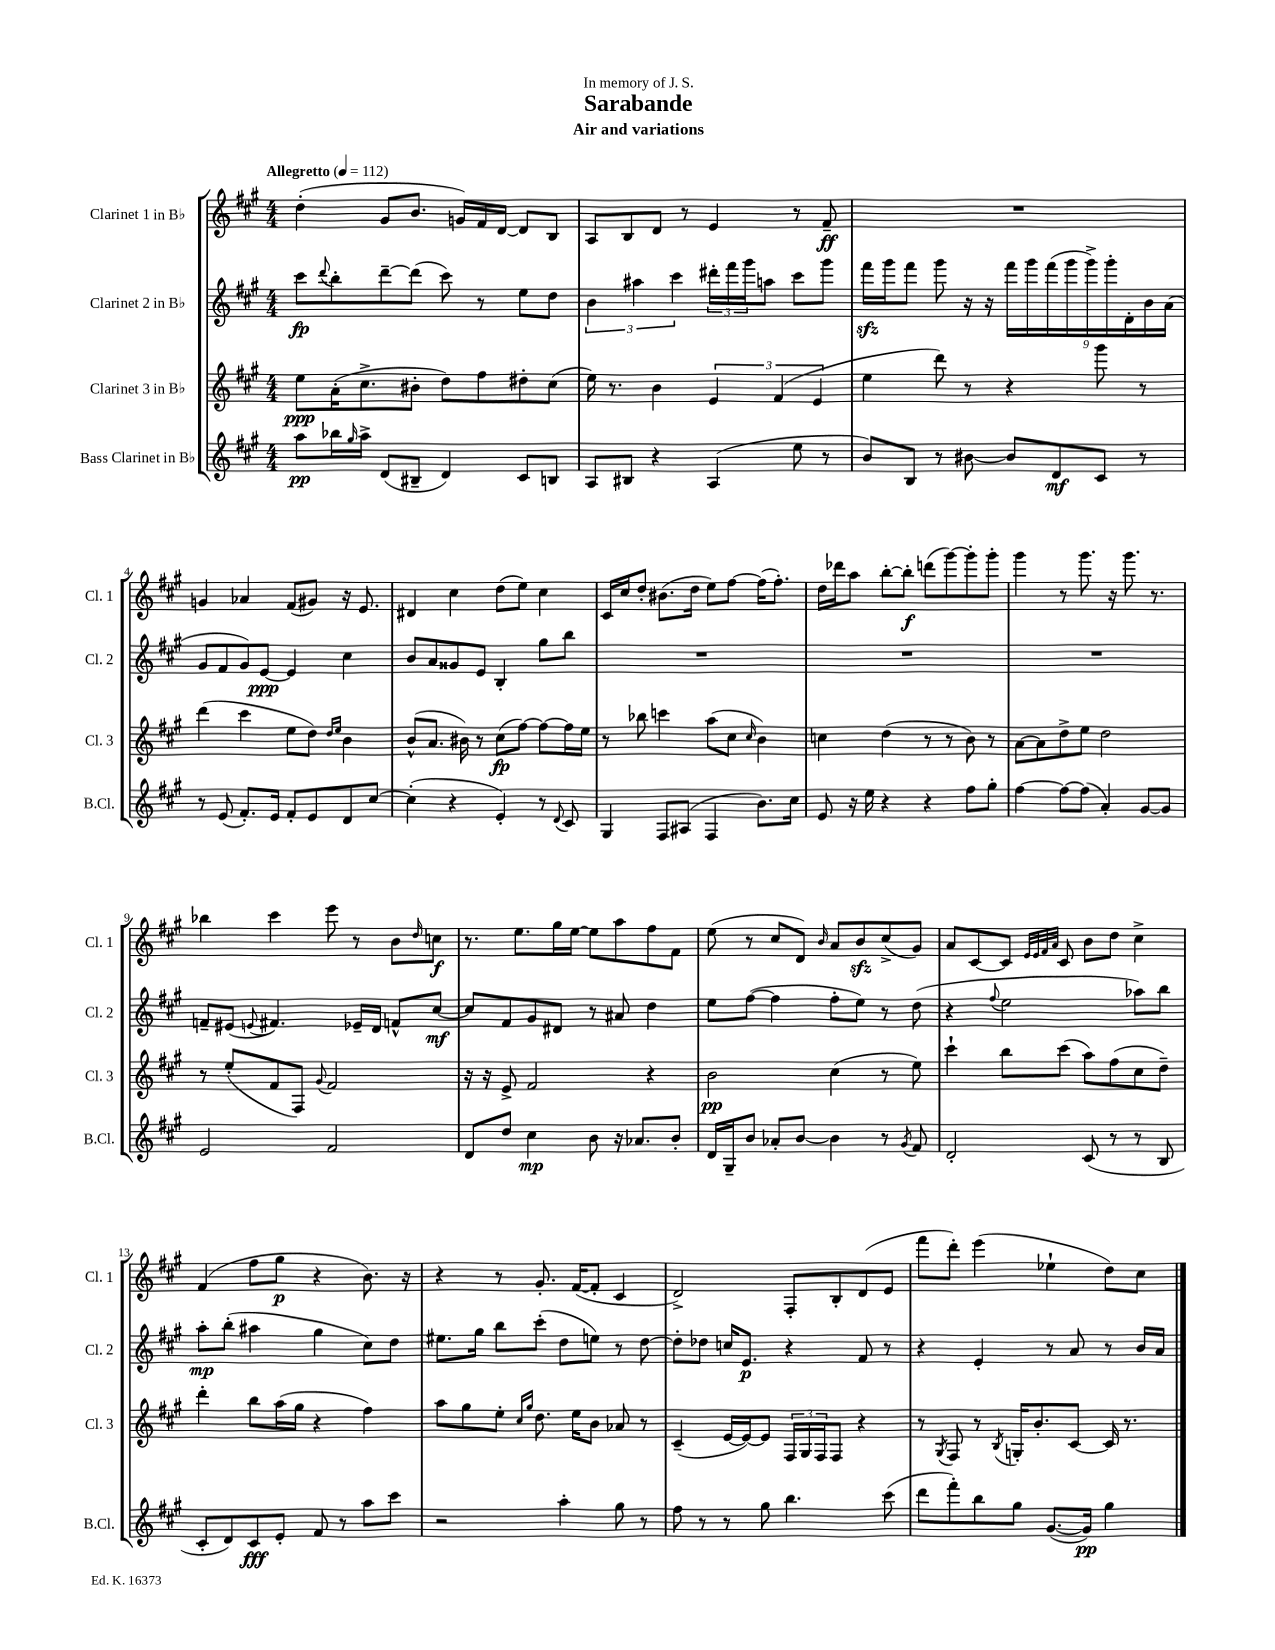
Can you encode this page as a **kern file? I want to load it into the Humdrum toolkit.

**kern	**dynam	**kern	**dynam	**kern	**dynam	**kern	**dynam
*part4	*part4	*part3	*part3	*part2	*part2	*part1	*part1
*staff4	*staff4	*staff3	*staff3	*staff2	*staff2	*staff1	*staff1
*I"Bass Clarinet in B♭	*	*I"Clarinet 3 in B♭	*	*I"Clarinet 2 in B♭	*	*I"Clarinet 1 in B♭	*
*I'B.Cl.	*	*I'Cl. 3	*	*I'Cl. 2	*	*I'Cl. 1	*
*clefG2	*	*clefG2	*	*clefG2	*	*clefG2	*
*k[f#c#g#]	*	*k[f#c#g#]	*	*k[f#c#g#]	*	*k[f#c#g#]	*
*M4/4	*	*M4/4	*	*M4/4	*	*M4/4	*
*MM112	*	*MM112	*	*MM112	*	*MM112	*
=1	=1	=1	=1	=1	=1	=1	=1
!	!	!	!	!	!	!LO:TX:a:B:t=Allegretto	!
8aa\L	pp	8ee\L	ppp	8ccc#\L	fp	(4dd'\	.
.	.	.	.	8qqddd/	.	.	.
16bb-X\L	.	(16a'\K	.	8bb'\	.	.	.
16qqgg#/	.	.	.	.	.	.	.
16aa^\JJ	.	8.cc#^\	.	.	.	.	.
(8d/L	.	.	.	[8ddd~\	.	8g#/L	.
8B#X~/J	.	8b#X'\J	.	(8ddd\J]	.	8.b/J	.
4d/)	.	8dd\L)	.	8ccc#\)	.	.	.
.	.	.	.	.	.	16gn/LL)	.
.	.	8ff#\	.	8r	.	16f#/	.
.	.	.	.	.	.	[16d/JJ	.
8c#/L	.	8dd#X'\	.	8ee\L	.	8d/L]	.
8Bn/J	.	(8cc#\J	.	8dd\J	.	8B/J	.
=2	=2	=2	=2	=2	=2	=2	=2
8A/L	.	16ee\)	.	6b\	.	8A/L	.
.	.	8.r	.	.	.	.	.
8B#X/J	.	.	.	.	.	8B/	.
.	.	.	.	6aa#X\	.	.	.
4r	.	4b\	.	.	.	8d/J	.
.	.	.	.	6ccc#\	.	.	.
.	.	.	.	.	.	8r	.
(4A/	.	6e/	.	24ddd#X'\LL	.	4e/	.
.	.	.	.	24fff#\	.	.	.
.	.	.	.	24ggg#\J	.	.	.
.	.	.	.	8aan\J	.	.	.
.	.	(6f#/	.	.	.	.	.
8ee\	.	.	.	8ccc#\L	.	8r	.
.	.	6e/	.	.	.	.	.
8r	.	.	.	8ggg#\J	.	8f#~/	ff
=3	=3	=3	=3	=3	=3	=3	=3
8b/L)	.	4ee\	.	16fff#zz\LL	.	1r	.
.	.	.	.	16ggg#\J	.	.	.
8B/J	.	.	.	8fff#\J	.	.	.
8r	.	8ddd\)	.	8ggg#\	.	.	.
[8b#X\	.	8r	.	16r	.	.	.
.	.	.	.	16r	.	.	.
8b#/L]	.	4r	.	18fff#\LL	.	.	.
.	.	.	.	18ggg#\	.	.	.
.	.	.	.	(18fff#\	.	.	.
8d/	mf	.	.	.	.	.	.
.	.	.	.	18ggg#\	.	.	.
.	.	.	.	18ggg#^\)	.	.	.
8c#/J	.	8ggg#\	.	.	.	.	.
.	.	.	.	18ggg#'\	.	.	.
.	.	.	.	18d'\	.	.	.
8r	.	8r	.	.	.	.	.
.	.	.	.	18b\	.	.	.
.	.	.	.	(18a\JJ	.	.	.
!!LO:LB:g=z
=4	=4	=4	=4	=4	=4	=4	=4
8r	.	(4ddd\	.	8g#/L	.	4gn/	.
(8e/	.	.	.	8f#/	.	.	.
8.f#'/L)	.	4ccc#\	.	8g#/)	.	4a-X/	.
.	.	.	.	[8e/J	ppp	.	.
16e/Jk	.	.	.	.	.	.	.
8f#'/L	.	8ee\L	.	4e/]	.	(8f#/L	.
8e/	.	8dd\J)	.	.	.	8g#X/J)	.
.	.	16qqdd/LL	.	.	.	.	.
.	.	16qqee/JJ	.	.	.	.	.
8d/	.	4b\	.	4cc#\	.	16r	.
.	.	.	.	.	.	8.e/	.
[8cc#/J	.	.	.	.	.	.	.
=5	=5	=5	=5	=5	=5	=5	=5
(4cc#'\]	.	(8b^^/L	.	8b/L	.	4d#X/	.
.	.	8.a/J	.	8a/	.	.	.
4r	.	.	.	8g##X/	.	4cc#\	.
.	.	16b#X\)	.	.	.	.	.
.	.	8r	.	8e/J	.	.	.
4e'/)	.	(8cc#\L	fp	4B'/	.	(8dd\L	.
.	.	[8ff#\J)	.	.	.	8ee\J)	.
8r	.	8ff#\L_	.	8gg#\L	.	4cc#\	.
8qqd/	.	.	.	.	.	.	.
8c#/	.	16ff#\L]	.	8bb\J	.	.	.
.	.	16ee\JJ	.	.	.	.	.
=6	=6	=6	=6	=6	=6	=6	=6
4G#/	.	8r	.	1r	.	16c#/LL	.
.	.	.	.	.	.	16cc#/J	.
.	.	8bb-X\	.	.	.	8dd'/J	.
8F#/L	.	4cccn\	.	.	.	(8.b#X\L	.
(8A#X/J	.	.	.	.	.	.	.
.	.	.	.	.	.	16dd\Jk	.
4F#/	.	(8aa\L	.	.	.	8ee\L)	.
.	.	8cc#\J	.	.	.	[8ff#\J	.
.	.	16qqcc#/	.	.	.	.	.
8.b\L)	.	4b\)	.	.	.	(16ff#\KL]	.
.	.	.	.	.	.	8.ff#'\J)	.
16cc#\Jk	.	.	.	.	.	.	.
=7	=7	=7	=7	=7	=7	=7	=7
8e/	.	4ccn\	.	1r	.	16dd\LL	.
.	.	.	.	.	.	16ddd-X\J	.
16r	.	.	.	.	.	8aa\J	.
16ee\	.	.	.	.	.	.	.
4r	.	(4dd\	.	.	.	[8bb'\L	.
.	.	.	.	.	.	8bb'\J]	f
4r	.	8r	.	.	.	(8dddn\L	.
.	.	8r	.	.	.	[8ggg#\)	.
8ff#\L	.	8b\)	.	.	.	8ggg#'\]	.
8gg#'\J	.	8r	.	.	.	8ggg#'\J	.
=8	=8	=8	=8	=8	=8	=8	=8
[4ff#\	.	[8a\L	.	1r	.	4ggg#\	.
.	.	8a\]	.	.	.	.	.
8ff#\L_	.	8dd^\	.	.	.	8r	.
(8ff#\J]	.	8ee\J	.	.	.	8.ggg#\	.
4a'/)	.	2dd\	.	.	.	.	.
.	.	.	.	.	.	16r	.
.	.	.	.	.	.	8.ggg#\	.
[8g#/L	.	.	.	.	.	.	.
.	.	.	.	.	.	8.r	.
8g#/J]	.	.	.	.	.	.	.
!!LO:LB:g=z
=9	=9	=9	=9	=9	=9	=9	=9
2e/	.	8r	.	8fn~/L	.	4bb-X\	.
.	.	(8ee'/L	.	(8e#X/J	.	.	.
.	.	.	.	8qqen/	.	.	.
.	.	8f#/	.	4.f#X/)	.	4ccc#\	.
.	.	8F#/J)	.	.	.	.	.
.	.	8qqg#/	.	.	.	.	.
2f#/	.	2f#/	.	.	.	8eee\	.
.	.	.	.	16e-X~/LL	.	8r	.
.	.	.	.	16d/JJ	.	.	.
.	.	.	.	8fn^^/L	.	8b\L	.
.	.	.	.	.	.	16qqdd/	.
.	.	.	.	[8cc#/J	mf	8ccn\J	f
=10	=10	=10	=10	=10	=10	=10	=10
8d/L	.	16r	.	8cc#/L]	.	8.r	.
.	.	16r	.	.	.	.	.
8dd/J	.	8e^/	.	8f#/	.	.	.
.	.	.	.	.	.	8.ee\L	.
4cc#\	mp	2f#/	.	8g#/	.	.	.
.	.	.	.	8d#X/J	.	16gg#\L	.
.	.	.	.	.	.	[16ee\JJ	.
8b\	.	.	.	8r	.	8ee\L]	.
16r	.	.	.	8a#X/	.	8aa\	.
8.a-X/L	.	.	.	.	.	.	.
.	.	4r	.	4dd\	.	8ff#\	.
8b'/J	.	.	.	.	.	8f#\J	.
=11	=11	=11	=11	=11	=11	=11	=11
16d/LL	.	2b\	pp	8ee\L	.	(8ee\	.
16G#~/J	.	.	.	.	.	.	.
8b/J	.	.	.	([8ff#\J	.	8r	.
8a-X'/L	.	.	.	4ff#\]	.	8cc#/L	.
[8b/J	.	.	.	.	.	8d/J)	.
.	.	.	.	.	.	16qqb/	.
4b\]	.	(4cc#\	.	8ff#'\L	.	8a/L	.
.	.	.	.	8ee\J)	.	8bzz/	.
8r	.	8r	.	8r	.	(8cc#^/	.
8qg#/	.	.	.	.	.	.	.
8f#/	.	8ee\)	.	(8dd\	.	8g#/J)	.
=12	=12	=12	=12	=12	=12	=12	=12
2d'/	.	4ccc#`\	.	4r	.	8a/L	.
.	.	.	.	.	.	[8c#/	.
.	.	.	.	8qqff#/	.	.	.
.	.	8bb\L	.	2ee\	.	8c#/J]	.
.	.	.	.	.	.	32qqe/LLL	.
.	.	.	.	.	.	32qqe/	.
.	.	.	.	.	.	32qqf#/	.
.	.	.	.	.	.	32qqa/JJJ	.
.	.	(8ccc#\J	.	.	.	8c#/	.
(8c#/	.	8aa\L)	.	.	.	8b\L	.
8r	.	(8ff#\	.	.	.	8dd\J	.
8r	.	8cc#\	.	8aa-X\L)	.	4cc#^\	.
8B/	.	8dd~\J)	.	8bb\J	.	.	.
!!LO:LB:g=z
=13	=13	=13	=13	=13	=13	=13	=13
8c#'/L	.	4ddd'\	.	8aa'\L	mp	(4f#/	.
8d/)	.	.	.	(8bb'\J	.	.	.
8c#/	fff	8bb\L	.	4aa#X\	.	8ff#\L	.
8e'/J	.	(16aa\L	.	.	.	8gg#\J	p
.	.	16gg#\JJ	.	.	.	.	.
8f#/	.	4r	.	4gg#\	.	4r	.
8r	.	.	.	.	.	.	.
8aa\L	.	4ff#\)	.	8cc#\L)	.	8.b\)	.
8ccc#\J	.	.	.	8dd\J	.	.	.
.	.	.	.	.	.	16r	.
=14	=14	=14	=14	=14	=14	=14	=14
2r	.	8aa\L	.	8.ee#X\L	.	4r	.
.	.	8gg#\	.	.	.	.	.
.	.	.	.	16gg#\Jk	.	.	.
.	.	8ee'\J	.	8bb\L	.	8r	.
.	.	16qqcc#/LL	.	.	.	.	.
.	.	16qqgg#/JJ	.	.	.	.	.
.	.	8.dd\	.	(8ccc#'\J	.	8.g#'/	.
4aa'\	.	.	.	8dd\L	.	.	.
.	.	16ee\KL	.	.	.	([16f#/KL	.
.	.	8b\J	.	8een\J)	.	8f#'/J]	.
8gg#\	.	8a-X/	.	8r	.	4c#/	.
8r	.	8r	.	[8dd\	.	.	.
=15	=15	=15	=15	=15	=15	=15	=15
8ff#\	.	(4c#~/	.	8dd'\L]	.	2d^/)	.
8r	.	.	.	8dd-X\J	.	.	.
8r	.	[16e/LL	.	16ccn/KL	.	.	.
.	.	16e/J_)	.	8.e/J	p	.	.
8gg#\	.	8e/J]	.	.	.	.	.
4.bb\	.	24F#/LL	.	4r	.	8F#'/L	.
.	.	24G#/	.	.	.	.	.
.	.	24F#/J	.	.	.	.	.
.	.	8F#/J	.	.	.	8B'/	.
.	.	4r	.	8f#/	.	(8d/	.
(8ccc#\	.	.	.	8r	.	8e/J	.
=16	=16	=16	=16	=16	=16	=16	=16
8ddd\L	.	8r	.	4r	.	8fff#\L	.
.	.	8qG#/	.	.	.	.	.
8fff#'\)	.	8F#/	.	.	.	8ddd'\J)	.
8bb\	.	8r	.	4e'/	.	(4eee\	.
.	.	8qB/	.	.	.	.	.
8gg#\J	.	16Gn'/KL	.	.	.	.	.
.	.	8.b'/	.	.	.	.	.
([8.g#/L	.	.	.	8r	.	4ee-X`\	.
.	.	[8c#/J	.	8a/	.	.	.
16g#/Jk])	pp	.	.	.	.	.	.
4gg#\	.	16c#/]	.	8r	.	8dd\L)	.
.	.	8.r	.	.	.	.	.
.	.	.	.	16b/LL	.	8cc#\J	.
.	.	.	.	16a/JJ	.	.	.
==	==	==	==	==	==	==	==
*-	*-	*-	*-	*-	*-	*-	*-
